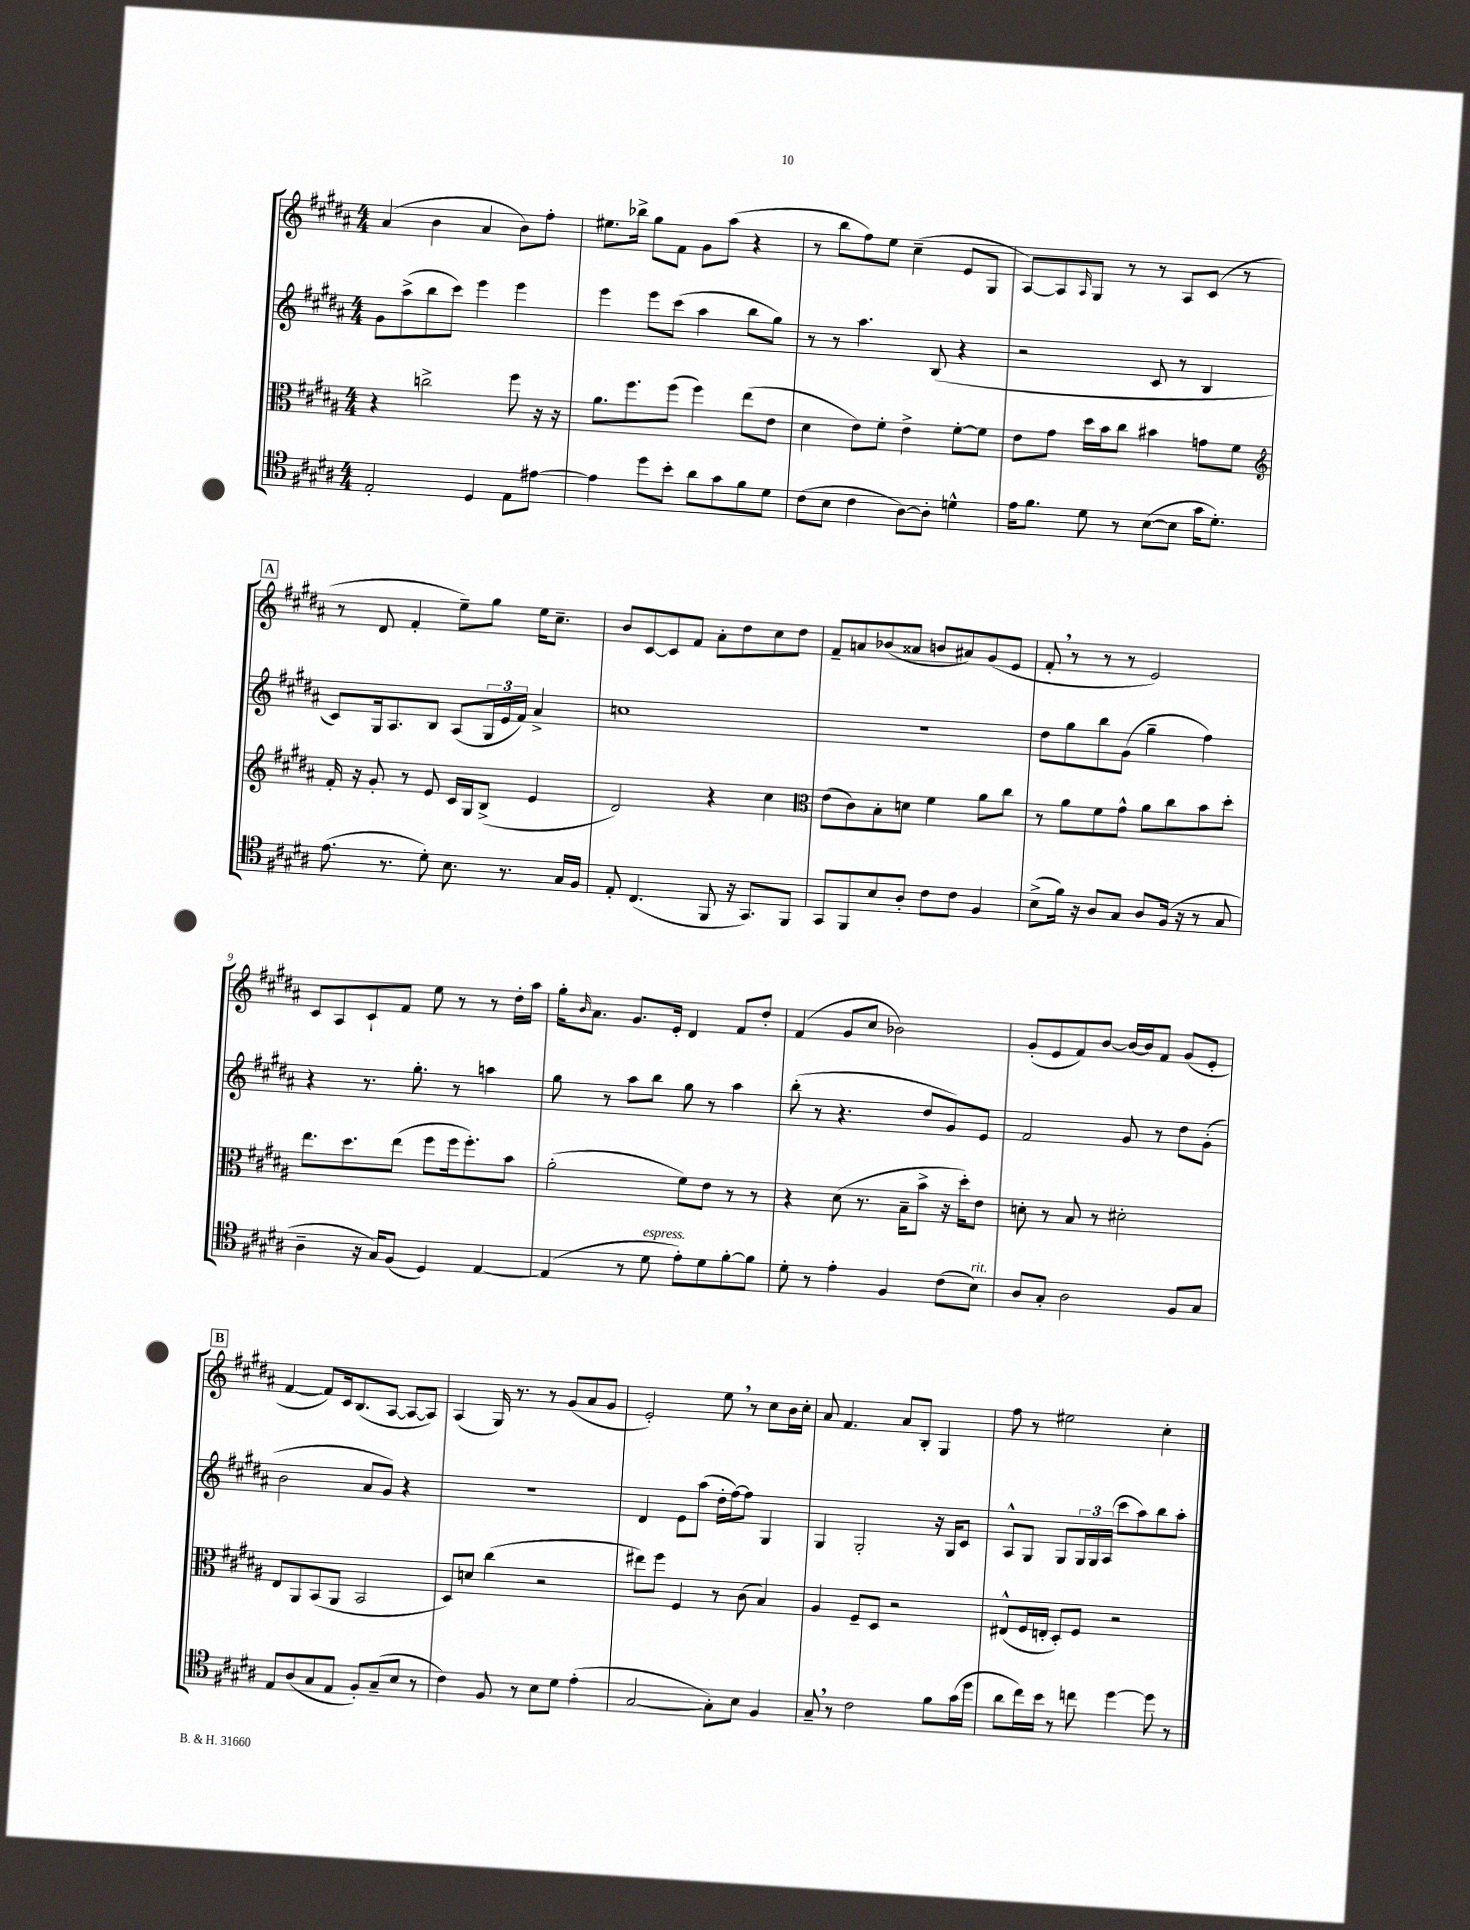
<<
\new StaffGroup <<
\new Staff = "s0" {
    \clef treble \key b \major \numericTimeSignature \time 4/4
    ais'4( b'4 ais'4 b'8) fis''8-. |
    eis''8. bes''16-> gis''8 fis'8 gis'8 ais''8( r4 |
    r8 b''8 fis''8) e''8 cis''4--( e'8 gis8 |
    ais8~) ais8 \grace { ais16 } gis8 r8 r8 ais8 cis'8( r8 |
    \mark \markup { \box "A" } r8 dis'8 fis'4-. e''8--) gis''8 e''16 cis''8.-- |
    b'8 cis'8~ cis'8 fis'8 ais'8-. dis''8 cis''8 dis''8 |
    fis'8-- a'8 bes'8( aisis'8 b'8 ais'8) gis'8( e'8 |
    fis'8-. \breathe r8 r8 r8 e'2) |
    cis'8 ais8 cis'8-! fis'8 e''8 r8 r8 dis''16-. ais''16 |
    gis''16-. \grace { b'16 } ais'8. gis'8. e'16-. dis'4 fis'8 dis''8-. |
    fis'4( gis'8 cis''8 bes'2) |
    gis'8-.( e'8 fis'8) b'8~ b'16~ b'16 fis'8 gis'8( e'8-. |
    \mark \markup { \box "B" } fis'4~ fis'8) cis'16 b8.( ais8~ ais8~ ais8) |
    ais4( gis16) r8. r8 gis'8( ais'8 gis'8 |
    e'2-.) e''8 \breathe r8 cis''8 b'16 cis''16-. |
    ais'8 fis'4. ais'8 b8-. gis4 |
    fis''8 r8 eis''2 cis''4-. \bar "|." |
}
\new Staff = "s1" {
    \clef treble \key b \major \numericTimeSignature \time 4/4
    gis'8 ais''8->( b''8 cis'''8) e'''4 e'''4 |
    e'''4 e'''8 cis'''8( ais''4 b''8 gis''8) |
    r8 r8 ais''4. b8( r4 |
    r2 cis'8 r8 b4 |
    \mark \markup { \box "A" } cis'8) gis16 ais8. b8 ais8( \tuplet 3/2 { gis16 e'16 fis'16) } ais'4-> |
    c''1 |
    R1 |
    dis''8 gis''8 b''8 gis'8( gis''4-- fis''4) |
    r4 r8. gis''8.-. r8 a''4 |
    gis''8 r8 ais''8 b''8 gis''8 r8 ais''4 |
    b''8-.( r8 r4. dis''8 gis'8) e'8 |
    fis'2 gis'8 r8 dis''8 gis'8-.( |
    \mark \markup { \box "B" } b'2 ais'8 gis'8) r4 |
    R1 |
    dis'4 e'8 ais''8( dis''16-. fis''16~) fis''8 gis4 |
    gis4 gis2-. r16 gis16 cis'8 |
    ais8-^ gis8 gis8 \tuplet 3/2 { gis16 gis16 ais16( } cis'''8 ais''8) b''8 ais''8-. \bar "|." |
}
\new Staff = "s2" {
    \clef alto \key b \major \numericTimeSignature \time 4/4
    r4 c''2-> fis''8 r16 r16 |
    ais'8. fis''8. fis''8( fis''4) e''8( e'8 |
    dis'4 e'8) fis'8-. e'4-> fis'8~-. fis'8 |
    e'8 gis'8 dis''16 b'16 cis''8 bis'4 g'8 fis'8 |
    \mark \markup { \box "A" } \clef treble fis'16-. r16 gis'8-. r8 e'8 cis'16 gis16 b8->( e'4 |
    dis'2) r4 cis''4 |
    \clef alto e'8( cis'8) b8-. d'8 fis'4 ais'8 cis''8 |
    r8 ais'8 fis'8 gis'8-^ ais'8 cis''8 b'8 dis''8-. |
    e''8. dis''8. e''8( fis''8 fis''16 fis''8.-.) b'8 |
    ais'2-.( fis'8) e'8 r8 r8 |
    r4 dis'8( r8. b16-- b'8-> r16 dis''16-.) e'8 |
    d'8-. r8 b8 r8 dis'2-. |
    \mark \markup { \box "B" } e8 ais,8 b,8( ais,8 b,2 |
    dis8) d'8 cis''4( r2 |
    eis''8) fis''8 fis4 r8 cis'8( b4) |
    ais4 fis8-- dis8 r2 |
    eis8-^( fis16 e16-. dis8-.) fis8 r2 \bar "|." |
}
\new Staff = "s3" {
    \clef tenor \key b \major \numericTimeSignature \time 4/4
    e2-. dis4 e8 eis'8~ |
    eis'4 dis''8 b'8-. ais'8 gis'8 fis'8 dis'8 |
    cis'8( b8 cis'4 ais8~) ais8-. d'4-^ |
    e'16 fis'8. dis'8 r8 b8~( b8 gis'16 dis'8.-.) |
    \mark \markup { \box "A" } e'8.( r8. dis'8-.) b8. r8. gis16 fis16 |
    e8-. cis4.( fis,8 r16 gis,8.) fis,8 |
    gis,8 fis,8 b8 ais8-. cis'8 cis'8 fis4 |
    b8->( fis'16) r16 ais8 gis8 ais8 fis16( r16 r8 gis8 |
    ais4-- r16 gis16) fis8( dis4) e4~ |
    e4( r8 dis'8^\markup { \italic "espress." } e'8-.) dis'8 fis'8~-. fis'8 |
    dis'8-. r8 e'4-. fis4 cis'8( b8^\markup { \italic "rit." }) |
    ais8 gis8-. ais2 fis8 gis8 |
    \mark \markup { \box "B" } e8 ais8( gis8 e8 fis8-.) gis8--( b8 r8 |
    cis'4) fis8 r8 b8 dis'8 e'4-.( |
    gis2~ gis8-.) b8 fis4 |
    gis8-- \breathe r8 cis'2 fis'8 gis'16( dis''16 |
    ais'8 cis''16) b'16 r8 c''8 dis''4~ dis''8 r8 \bar "|." |
}
>>
>>
